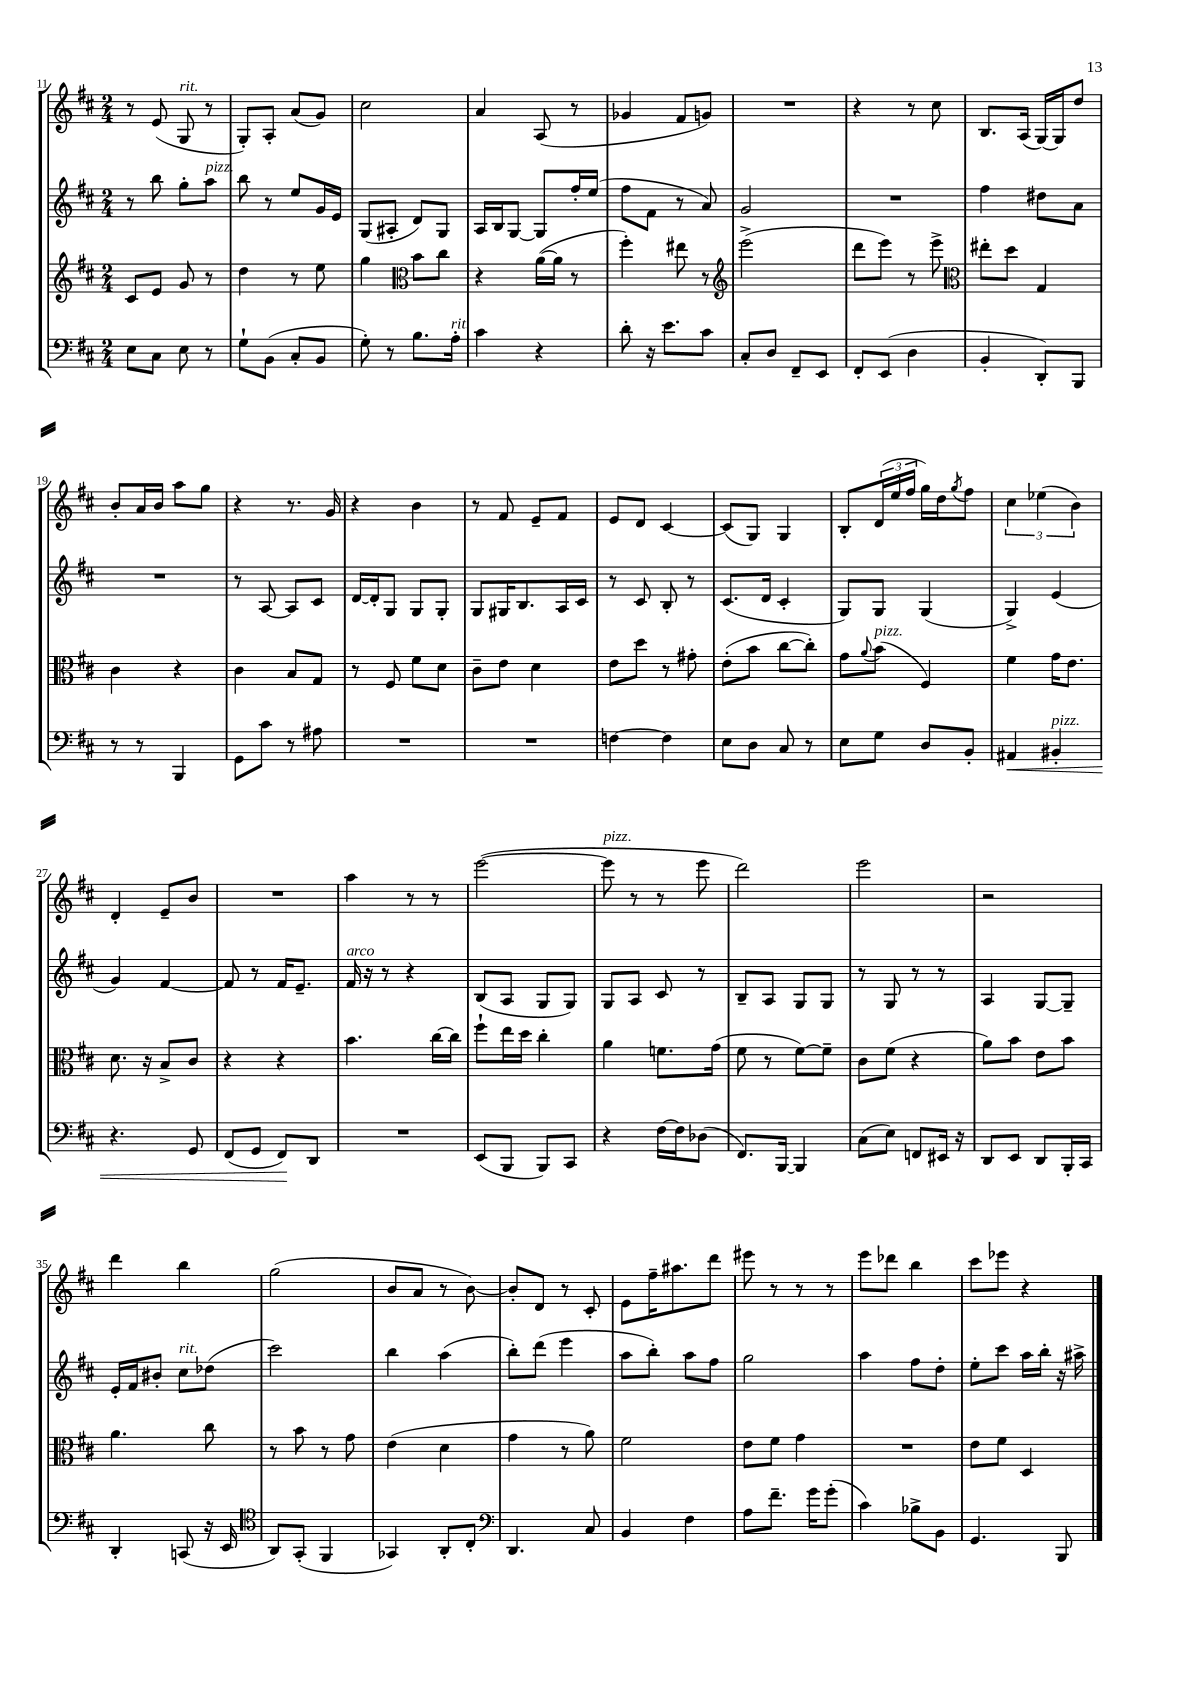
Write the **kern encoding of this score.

**kern	**dynam	**kern	**kern	**kern
*part4	*part4	*part3	*part2	*part1
*staff4	*staff4	*staff3	*staff2	*staff1
*clefF4	*	*clefG2	*clefG2	*clefG2
*k[f#c#]	*	*k[f#c#]	*k[f#c#]	*k[f#c#]
*M2/4	*	*M2/4	*M2/4	*M2/4
=11	=11	=11	=11	=11
8E\L	.	8c#/L	8r	8r
8C#\J	.	8e/J	8bb\	(8e/
!	!	!	!	!LO:TX:a:i:t=rit.
8E\	.	8g/	8gg'\L	8G/
!	!	!	!LO:TX:a:i:t=pizz.	!
8r	.	8r	8aa\J	8r
=12	=12	=12	=12	=12
8G`\L	.	4dd\	8bb\	8G'/L)
(8BB\J	.	.	8r	8A'/J
8C#'/L	.	8r	8ee/L	(8a/L
8BB/J	.	8ee\	16g/L	8g/J)
.	.	.	16e/JJ	.
=13	=13	=13	=13	=13
8G'\)	.	4gg\	(8G/L	2cc#\
8r	.	.	8A#X'/J	.
*	*	*clefC3	*	*
8.B\L	.	8b\L	8d/L)	.
.	.	8cc#\J	8G/J	.
!LO:TX:a:i:t=rit.	!	!	!	!
16A'\Jk	.	.	.	.
=14	=14	=14	=14	=14
4c#\	.	4r	16A/LL	4a/
.	.	.	16B/J	.
.	.	.	[8G/J	.
4r	.	([16a\LL	8G/L]	(8A/
.	.	16a\JJ]	.	.
.	.	8r	16ff#'/L	8r
.	.	.	(16ee/JJ	.
=15	=15	=15	=15	=15
8d'\	.	4ff#'\)	8ff#\L	4g-X/
16r	.	.	8f#\J	.
8.e\L	.	.	.	.
.	.	8ee#X\	8r	8f#/L
8c#\J	.	8r	8a/)	8gn/J)
=16	=16	=16	=16	=16
*	*	*clefG2	*	*
8C#'/L	.	(2eee^\	2g/	2r
8D/J	.	.	.	.
8FF#~/L	.	.	.	.
8EE/J	.	.	.	.
=17	=17	=17	=17	=17
8FF#'/L	.	8ddd\L	2r	4r
(8EE/J	.	8eee\J)	.	.
4D\	.	8r	.	8r
.	.	8eee^\	.	8cc#\
=18	=18	=18	=18	=18
*	*	*clefC3	*	*
4BB'/	.	8ee#X'\L	4ff#\	8.B/L
.	.	8dd\J	.	.
.	.	.	.	(16A/Jk
8DD'/L)	.	4G/	8dd#X\L	[16G/LL)
.	.	.	.	16G/J]
8BBB/J	.	.	8a\J	8dd/J
!!LO:LB:g=z
=19	=19	=19	=19	=19
8r	.	4c#\	2r	8b'/L
8r	.	.	.	16a/L
.	.	.	.	16b/JJ
4BBB/	.	4r	.	8aa\L
.	.	.	.	8gg\J
=20	=20	=20	=20	=20
8GG\L	.	4c#\	8r	4r
8c#\J	.	.	[8A/	.
8r	.	8B/L	8A/L]	8.r
8A#X\	.	8G/J	8c#/J	.
.	.	.	.	16g/
=21	=21	=21	=21	=21
2r	.	8r	[16d/LL	4r
.	.	.	16d'/J]	.
.	.	8F#/	8G/J	.
.	.	8f#\L	8G/L	4b\
.	.	8d\J	8G'/J	.
=22	=22	=22	=22	=22
2r	.	8c#~\L	8G/L	8r
.	.	8e\J	16G#X/K	8f#/
.	.	.	8.B/	.
.	.	4d\	.	8e~/L
.	.	.	16A/L	8f#/J
.	.	.	16c#/JJ	.
=23	=23	=23	=23	=23
[4Fn\	.	8e\L	8r	8e/L
.	.	8dd\J	8c#/	8d/J
4F\]	.	8r	8B'/	[4c#/
.	.	8g#X'\	8r	.
=24	=24	=24	=24	=24
8E\L	.	(8e'\L	(8.c#/L	(8c#/L]
8D\J	.	8b\J	.	8G/J)
.	.	.	16d/Jk	.
8C#/	.	[8cc#\L	4c#'/	4G/
8r	.	8cc#'\J])	.	.
=25	=25	=25	=25	=25
8E\L	.	8g\L	8G/L)	8B'/L
.	.	8qqa/	.	.
!	!	!LO:TX:a:i:t=pizz.	!	!
8G\J	.	(8b\J	8G/J	(24d/L
.	.	.	.	24ee/
.	.	.	.	24ff#/JJ
8D/L	.	4F#/)	(4G/	16gg\LL)
.	.	.	.	16dd\J
.	.	.	.	8qgg/
8BB'/J	.	.	.	8ff#\J
=26	=26	=26	=26	=26
!	!LO:HP:b	!	!	!
4AA#X/	<	4f#\	4G^/)	6cc#\
.	.	.	.	(6ee-X\
!LO:TX:a:i:t=pizz.	!	!	!	!
4BB#X'/	.	16g\KL	(4e/	.
.	.	8.e\J	.	.
.	.	.	.	6b\)
!!LO:LB:g=z
=27	=27	=27	=27	=27
4.r	.	8.d\	4g/)	4d'/
.	.	16r	.	.
.	.	8B^/L	[4f#/	8e~/L
8GG/	.	8c#/J	.	8b/J
=28	=28	=28	=28	=28
(8FF#/L	.	4r	8f#/]	2r
8GG/J	.	.	8r	.
8FF#/L)	.	4r	16f#/KL	.
.	.	.	8.e~/J	.
8DD/J	[	.	.	.
=29	=29	=29	=29	=29
!	!	!	!LO:TX:a:i:t=arco	!
2r	.	4.b\	16f#/	4aa\
.	.	.	16r	.
.	.	.	8r	.
.	.	.	4r	8r
.	.	[16cc#\LL	.	8r
.	.	16cc#\JJ]	.	.
=30	=30	=30	=30	=30
(8EE/L	.	8ff#`\L	(8B/L	([2eee\
8BBB/J	.	16ee\L	8A/J	.
.	.	16dd\JJ	.	.
8BBB/L)	.	4cc#'\	8G/L	.
8CC#/J	.	.	8G/J)	.
=31	=31	=31	=31	=31
!	!	!	!	!LO:TX:a:i:t=pizz.
4r	.	4a\	8G/L	8eee\]
.	.	.	8A/J	8r
[16F#\LL	.	8.fn\L	8c#/	8r
16F#\J]	.	.	.	.
(8D-X\J	.	.	8r	8eee\
.	.	(16g\Jk	.	.
=32	=32	=32	=32	=32
8.FF#/L)	.	8f#\	8B~/L	2ddd\)
.	.	8r	8A/J	.
[16BBB/Jk	.	.	.	.
4BBB/]	.	[8f#\L)	8G/L	.
.	.	8f#~\J]	8G/J	.
=33	=33	=33	=33	=33
(8C#\L	.	8c#\L	8r	2eee\
8E\J)	.	(8f#\J	8G/	.
8FFn/L	.	4r	8r	.
16EE#X/Jk	.	.	8r	.
16r	.	.	.	.
=34	=34	=34	=34	=34
8DD/L	.	8a\L)	4A/	2r
8EE/J	.	8b\J	.	.
8DD/L	.	8e\L	[8G/L	.
16BBB'/L	.	8b\J	8G~/J]	.
16CC#/JJ	.	.	.	.
!!LO:LB:g=z
=35	=35	=35	=35	=35
4DD'/	.	4.a\	16e'/LL	4ddd\
.	.	.	16f#/J	.
.	.	.	8b#X'/J	.
!	!	!	!LO:TX:a:i:t=rit.	!
(8CCn/	.	.	8cc#\L	4bb\
16r	.	8cc#\	(8dd-X\J	.
16EE/	.	.	.	.
=36	=36	=36	=36	=36
*clefC4	*	*	*	*
8AA/L)	.	8r	2ccc#\)	(2gg\
(8GG'/J	.	8b\	.	.
4FF#/	.	8r	.	.
.	.	8g\	.	.
=37	=37	=37	=37	=37
4GG-X/)	.	(4e\	4bb\	8b/L
.	.	.	.	8a/J
8AA'/L	.	4d\	(4aa\	8r
8C#'/J	.	.	.	[8b\)
=38	=38	=38	=38	=38
*clefF4	*	*	*	*
4.DD/	.	4g\	8bb'\L)	8b'/L]
.	.	.	(8ddd\J	8d/J
.	.	8r	4eee\	8r
8C#/	.	8a\)	.	8c#'/
=39	=39	=39	=39	=39
4BB/	.	2f#\	8aa\L	8e\L
.	.	.	8bb'\J)	16ff#~\K
.	.	.	.	8.aa#X\
4F#\	.	.	8aa\L	.
.	.	.	8ff#\J	8ddd\J
=40	=40	=40	=40	=40
8A\L	.	8e\L	2gg\	8eee#X\
8.f#~\J	.	8f#\J	.	8r
.	.	4g\	.	8r
16g\KL	.	.	.	.
(8g'\J	.	.	.	8r
=41	=41	=41	=41	=41
4c#\)	.	2r	4aa\	8eee\L
.	.	.	.	8ddd-X\J
8B-X^\L	.	.	8ff#\L	4bb\
8BB\J	.	.	8dd'\J	.
=42	=42	=42	=42	=42
4.GG/	.	8e\L	8ee'\L	8ccc#\L
.	.	8f#\J	8ccc#\J	8eee-X\J
.	.	4D/	16aa\LL	4r
.	.	.	16bb'\JJ	.
8BBB/	.	.	16r	.
.	.	.	16aa#X^\	.
==	==	==	==	==
*-	*-	*-	*-	*-
